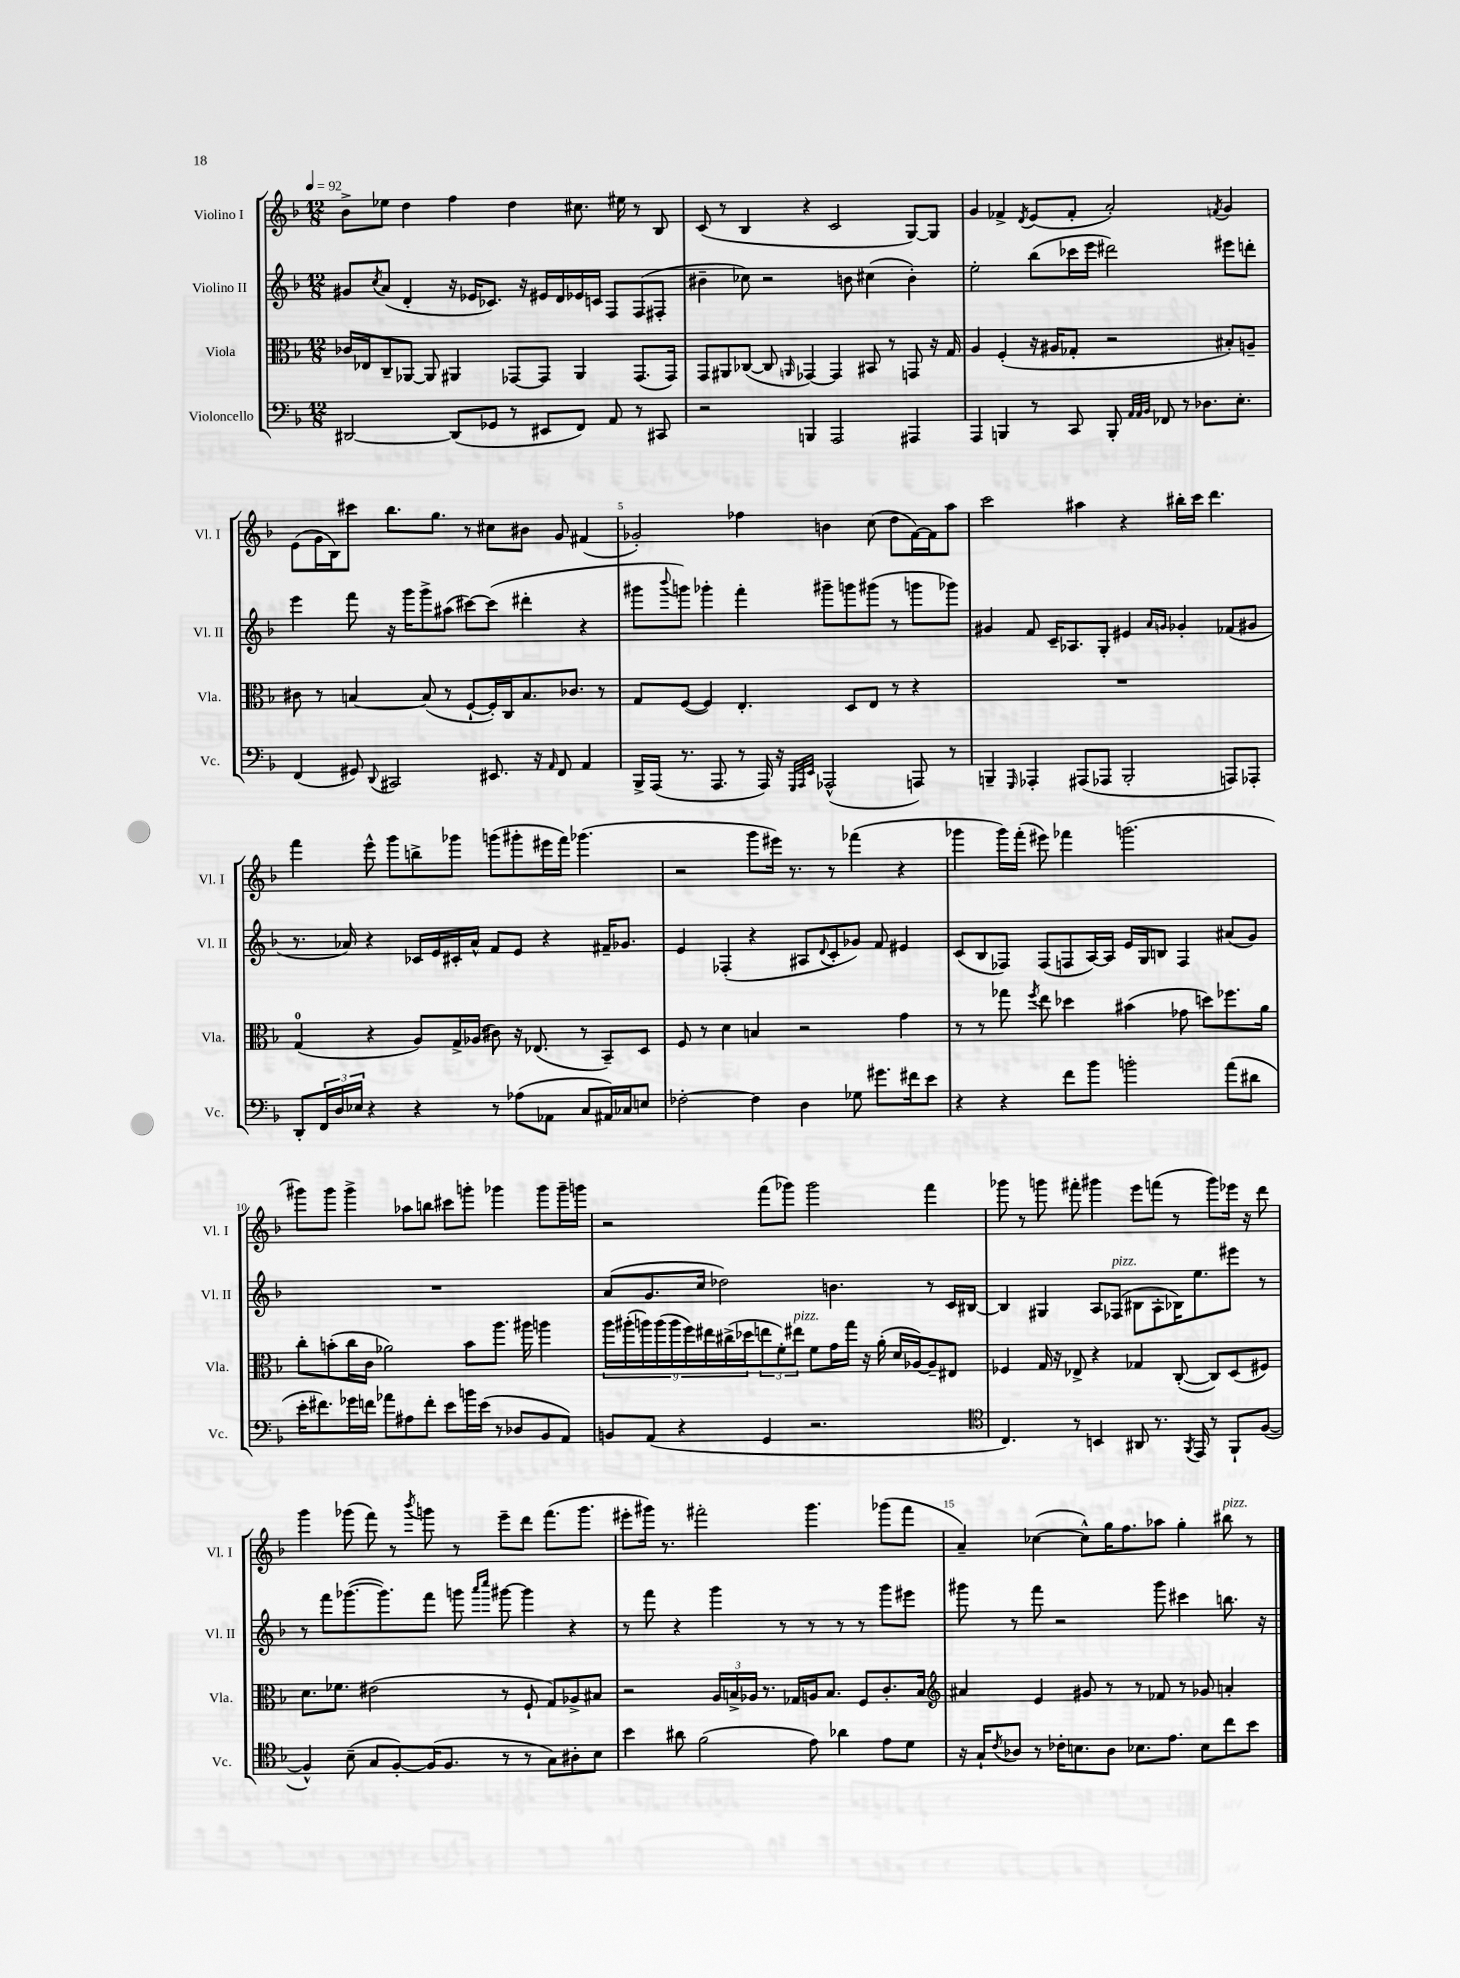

**kern	**kern	**kern	**kern
*staff4	*staff3	*staff2	*staff1
*clefF4	*clefC3	*clefG2	*clefG2
*k[b-]	*k[b-]	*k[b-]	*k[b-]
*M12/8	*M12/8	*M12/8	*M12/8
*MM92	*MM92	*MM92	*MM92
[2DD#	16c-	8g#	8b-^
.	16E-	.	.
.	.	8qcc	.
.	8C~	(8a	8ee-
.	[8AA-	4d'	4dd
.	8AA-]	.	.
(8DD#]	4AA#	16r	4ff
.	.	16e-	.
8GG-	.	8.c-)	.
8r	[8GG-	.	4dd
.	.	16r	.
8EE#	8GG-]	16e#	.
.	.	16d	.
8FF)	4AA#	16e-	8.cc#
.	.	16c	.
8AA	.	8F	.
.	.	.	16ee#
8r	(8.GG-	(8F	8r
8CC#	.	8F#'	8B-
.	16GG-)	.	.
=	=	=	=
2r	8GG	4b#~	(8c
.	8AA#	.	8r
.	([8C-	8cc-)	4B-
.	8C-]	2r	.
.	16qqAA	.	.
4BBB	[4GG-)	.	4r
2AAA	4GG-]	.	2c
.	.	8b	.
.	8BB#	(4cc#	.
.	8r	.	.
4AAA#	8GG	4b')	[8G)
.	16r	.	8G]
.	16G	.	.
=	=	=	=
4AAA	4A	2ee'	4g
4BBB	(4F'	.	4f-^
.	.	.	8qd
8r	16r	(8bb-	(8e
.	16A#	.	.
8CC	8G-'	16ccc-	8f-'
.	.	16eee	.
8BBB'	2r	2ddd#)	2a')
32qqAA	.	.	.
32qqAA	.	.	.
32qqBB-	.	.	.
8FF-	.	.	.
8r	.	.	.
8.D-	.	.	.
.	.	.	8qf
.	8B#')	8eee#	4g
8.E'	.	.	.
.	8A~	8ddd'	.
=	=	=	=
(4FF	8c#	4eee	(8e
.	8r	.	16g
.	.	.	16B-)
8GG#)	[4B	8fff	8ccc#
8qqDD	.	.	.
2CC#	.	16r	8.bb-
.	.	16ggg	.
.	(8B]	8ggg^	.
.	.	.	8.gg
.	8r	(8aa#	.
.	[8F`	[8ccc#)	8r
8.EE#	16F'])	(8ccc#]	8cc#
.	16C	.	.
.	8.B	4ddd#'	8b#
16r	.	.	.
16qqAA	.	.	.
8FF	.	.	8g
.	8.c-	.	.
4AA	.	4r	(4f#
.	8r	.	.
=	=	=	=
16BBB-^	8G	8ggg#	2g-')
(16AAA	.	.	.
.	.	8qqbbb-	.
8.r	([8F	8ggg)	.
.	4F])	4ggg-'	.
8.AAA	.	.	.
8r	4.E'	4fff'	4ff-
16AAA)	.	.	.
16r	.	.	.
32qqGGG	.	.	.
32qqAAA	.	.	.
32qqEE	.	.	.
(2AAA-^^	.	8ggg#~	4b
.	8D	8ggg	.
.	8E	(8ggg#	(8cc
.	8r	8r	8dd
8AAA)	4r	8ggg	[16f)
.	.	.	16f]
8r	.	8ggg-)	8aa
=	=	=	=
4BBB~	1.r	4g#	2ccc
16qqGGG	.	.	.
4AAA-'	.	8f	.
.	.	16c~	.
.	.	8.A-	.
(8AAA#	.	.	4aa#
8AAA-	.	8G'	.
2BBB'	.	4e#	4r
.	.	16qqa	.
.	.	16qqg	.
.	.	4g-'	16bb#'
.	.	.	16ccc
.	.	.	4.ddd
8AAA)	.	(8f-	.
8AAA-'	.	8g#	.
=	=	=	=
8DD'	(4G	8.r	4fff
24FF	.	.	.
24D	.	.	.
.	.	16a-)	.
24E-	.	.	.
4r	4r	4r	8eee^^
.	.	.	8ggg
4r	8A)	16c-	8bb^
.	.	16e	.
.	16G^	16c#'	8ggg-
.	(16A-	16a-^^	.
8r	8c#)	8f	(8ggg
(8A-	16r	8e	8ggg#'
.	(8.E-	.	.
8AA-	.	4r	16eee#
.	.	.	16fff)
8C	8r	.	(4.ggg-
16AA#)	8BB-~)	16f#~	.
16C-	.	8.g-	.
8E	8D	.	.
=	=	=	=
[2F-'	8F	4e	2r
.	8r	.	.
.	4d	(4F-'	.
4F-]	4B	4r	8ggg
.	.	.	16eee#)
.	.	.	8.r
4D	2r	8A#	.
.	.	8qqd	.
.	.	8c'	8r
8G-	.	8g-)	(4fff-
8.g#	.	8f	.
.	4g	4e#	4r
16f#	.	.	.
8e	.	.	.
=	=	=	=
4r	8r	(8c	4ggg-
.	8r	8B-	.
4r	8gg-	8F-)	16ggg-)
.	.	.	(16fff'
.	8qff	.	.
.	8ee	(8F-	8eee#)
8f	4dd-	8F	4fff-
8b-	.	[16A)	.
.	.	16A]	.
2b'	(4b#	16e	(2.ggg
.	.	16G	.
.	.	8B	.
.	8g-	4F	.
.	8dd)	.	.
(8a	8.ff-	(8a#	.
8d#	.	8g)	.
.	16a	.	.
=	=	=	=
16e'	8cc'	1.r	8ggg#)
8.f#)	.	.	.
.	(8b'	.	8ggg#
16g-	16cc	.	4ggg#^
16f	16c	.	.
8a-	2a-)	.	.
8A#	.	.	8aa-
8f'	.	.	8bb
8e	.	.	8ccc#
16b	8b	.	8ggg'
(16e	.	.	.
8r	8.aa	.	4ggg-
8D-	.	.	.
.	16aa#	.	.
8BB-	4aa	.	8ggg-
8AA)	.	.	16ggg-~
.	.	.	16ggg
=	=	=	=
8BB	18aa	(8a	2r
.	(18aa#'	.	.
.	18aa)	.	.
(8AA	.	8.g	.
.	(18aa	.	.
.	18aa	.	.
4r	.	.	.
.	18ff)	.	.
.	.	16cc	.
.	18ee#	.	.
.	.	2dd-)	.
.	(18cc#^	.	.
.	18dd-	.	.
4GG	12ee	.	(8fff
.	12f')	.	.
.	.	.	8ggg-)
.	12ee#	.	.
2.r	8f	.	2ggg-
.	16g	4.b	.
.	16gg	.	.
.	16r	.	.
.	(16a'	.	.
.	16d	.	.
.	[16A-)	.	.
.	8A-~]	8r	4fff
.	8E#	16c	.
.	.	[16B#	.
=	=	=	=
*clefC4	*	*	*
4.C)	4F-	4B#]	8ggg-
.	.	.	8r
.	16G	4G#	8ggg
.	16r	.	.
8r	8E-^	.	8fff#'
4BB	4r	8A	4ggg#
.	.	(8F-	.
8AA#	4G-	8B#	8eee
8.r	.	8A'	(8fff
.	([8C'	16B-)	8r
8qFF	.	.	.
16EE	.	8.ee	.
8r	8C])	.	8ggg#)
8FF`	(8D	8eee#	16eee-
.	.	.	16r
([8F	8F#)	8r	8ddd
=	=	=	=
4F^^])	8.d	8r	4ggg
.	.	8fff	.
.	8.f-	.	.
(8B-~	.	([8.ggg-	(8ggg-
8G	(2e#	.	8fff)
.	.	8.ggg-])	.
[8F')	.	.	8r
.	.	.	8qbbb-
(16F]	.	8fff	8ggg
8.F	.	.	.
.	.	8ggg	8r
.	.	16qqaaa	.
.	.	16qqcccc	.
8r	8r	[8ggg#	8eee~
8r	8F`	4ggg#]	8ddd
8G)	8G)	.	(8.fff
8A#'	8A-^	4r	.
.	.	.	8.ggg
8B-	8B#	.	.
=	=	=	=
4b-	2r	8r	8eee#'
.	.	8fff	16ggg#)
.	.	.	8.r
8a#	.	4r	.
(2f	.	.	2fff#'
.	24A	4ggg	.
.	24B^	.	.
.	24A-	.	.
.	8.r	.	.
.	.	8r	.
.	16G-	.	.
8e)	16A	8r	4.ggg#
.	8.B	.	.
4a-	.	8r	.
.	8F	8r	.
8e	8.c'	8ggg	(8ggg-
8d	.	8eee#	8fff#
.	16B	.	.
=	=	=	=
*	*clefG2	*	*
16r	4a#	8ggg#	4a~)
16G`	.	.	.
8qc	.	.	.
8A-	.	8r	.
8r	4e	8fff	([4cc-
16c-'	.	2r	.
8.B	.	.	.
.	8g#	.	8cc-^^])
8A-	8r	.	16gg
.	.	.	8.ff
8.B-	8r	.	.
.	8f-	8ggg#	8aa-
8.e	.	.	.
.	8r	4ccc#	4gg'
8B-	8g-	.	.
8cc	4a'	8.bb	8bb#
8b-	.	.	8r
.	.	16r	.
==	==	==	==
*-	*-	*-	*-
